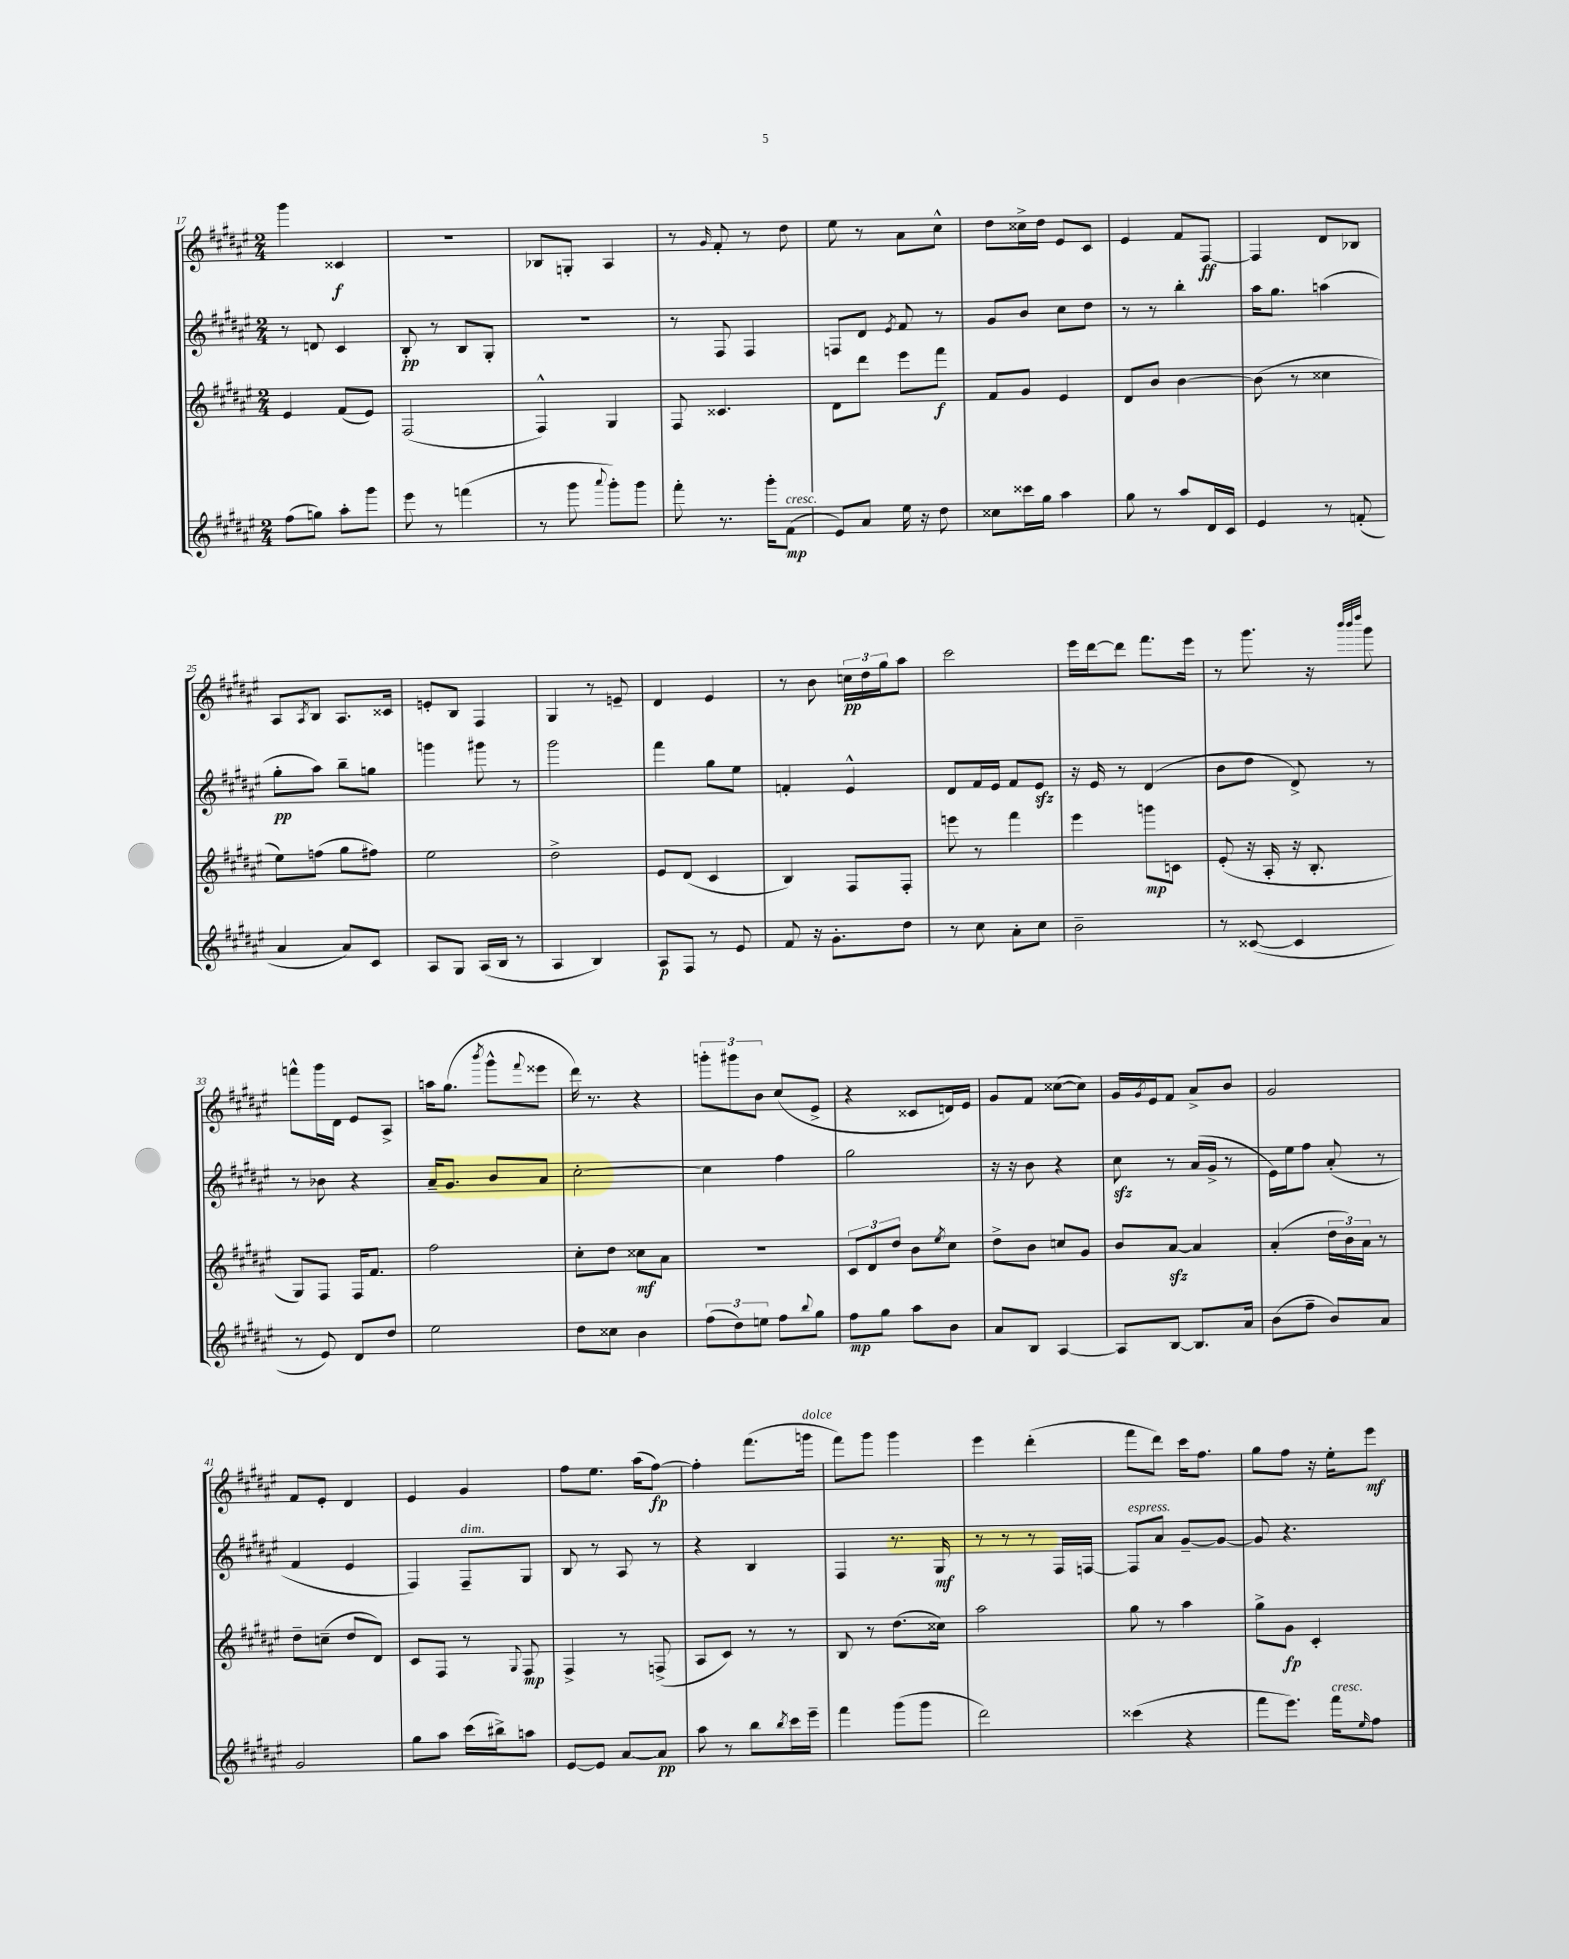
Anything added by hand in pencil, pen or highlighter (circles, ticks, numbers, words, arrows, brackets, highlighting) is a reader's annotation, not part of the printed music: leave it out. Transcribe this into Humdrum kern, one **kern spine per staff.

**kern	**kern	**kern	**kern
*staff4	*staff3	*staff2	*staff1
*clefG2	*clefG2	*clefG2	*clefG2
*k[f#c#g#d#a#e#]	*k[f#c#g#d#a#e#]	*k[f#c#g#d#a#e#]	*k[f#c#g#d#a#e#]
*M2/4	*M2/4	*M2/4	*M2/4
(8ff#\L	4e#/	8r	4ggg#\
8gg\J)	.	8d/	.
8aa#'\L	(8f#/L	4c#/	4c##/
8ggg#\J	8e#/J)	.	.
=	=	=	=
8eee#\	(2F#/	8B'/	2r
8r	.	8r	.
(4fff\	.	8B/L	.
.	.	8G#'/J	.
=	=	=	=
8r	4F#^^/)	2r	8B-/L
8ggg#\	.	.	8G'/J
8qqaaa#/	.	.	.
8ggg#'\L)	4G#/	.	4A#/
8ggg#\J	.	.	.
=	=	=	=
8fff#'\	8F#/	8r	8r
.	.	.	16qqg#/
8.r	4.c##/	8F#/	8f#'/
.	.	4F#/	8r
16ggg#'\LK	.	.	.
(8f#\J	.	.	8dd#\
=	=	=	=
8e#/L)	8d#\L	8F/L	8ee#\
8a#/J	8ddd#\J	8d#/J	8r
.	.	8qe#/	.
16ee#\	8eee#\L	8f#/	8a#\L
16r	.	.	.
8dd#\	8fff#\J	8r	8cc#^^\J
=	=	=	=
8cc##\L	8f#/L	8g#/L	8dd#\L
16ccc##\L	8g#/J	8b/J	16cc##^\L
16gg#\JJ	.	.	16dd#\JJ
4aa#\	4e#/	8cc#\L	8e#/L
.	.	8dd#\J	8c#/J
=	=	=	=
8gg#\	8d#/L	8r	4e#/
8r	8b/J	8r	.
8aa#/L	[4b\	4bb'\	8f#/L
16d#/L	.	.	[8F#/J
16c#/JJ	.	.	.
=	=	=	=
4e#/	(8b\]	16aa#\LK	4F#/]
.	.	8.gg#\J	.
.	8r	.	.
8r	4cc##\	(4aa\	8d#/L
(8f'/	.	.	8B-/J
=	=	=	=
4a#/	8ee#\L)	8gg#'\L	8A#/L
.	.	.	8qA#/
.	(8ff\J	8aa#\J)	8B/J
8a#/L)	8gg#\L	8bb~\L	8.A#/L
8c#/J	8ff#\J)	8gg\J	.
.	.	.	16c##/Jk
=	=	=	=
8A#/L	2ee#\	4ggg\	8e'/L
8G#/J	.	.	8B/J
(16A#/LL	.	8ggg#\	4F#/
16B/JJ	.	.	.
8r	.	8r	.
=	=	=	=
4A#/	2dd#^\	2ggg#\	4G#/
4B/)	.	.	8r
.	.	.	8e~/
=	=	=	=
8A#/L	8e#/L	4fff#\	4d#/
8F#/J	(8d#/J	.	.
8r	4c#/	8gg#\L	4e#/
8e#/	.	8ee#\J	.
=	=	=	=
8f#/	4B/)	4f'/	8r
16r	.	.	8b\
8.g#'\L	.	.	.
.	8F#/L	4e#^^/	24cc\LL
.	.	.	24dd#\
.	.	.	24gg#\J
8dd#\J	8F#'/J	.	8aa#\J
=	=	=	=
8r	8eee\	8d#/L	2ccc#\
8cc#\	8r	16f#/L	.
.	.	16e#/JJ	.
8a#'\L	4fff#\	8f#/L	.
8cc#\J	.	8e#/J	.
=	=	=	=
2b~\	4eee#\	16r	16eee#\LL
.	.	16e#/	[16ddd#\J
.	.	8r	8ddd#\]J
.	8ggg\L	(4d#/	8.fff#\L
.	8c\J	.	.
.	.	.	16eee#\Jk
=	=	=	=
8r	(8e#'/	8b\L	8r
([8c##/	16r	8dd#\J	8.ggg#\
.	16A#'/	.	.
4c##/]	16r	8d#^/)	.
.	8.B'/	.	16r
.	.	.	32qqbbb/LLL
.	.	.	32qqbbb/
.	.	.	32qqdddd#/JJJ
.	.	8r	8ggg#\
=	=	=	=
8r	8G#/L)	8r	8fff^^\L
8e#/)	8F#/J	8b-\	16ggg#\L
.	.	.	16d#\JJ
8d#/L	16F#/LK	4r	8e#/L
.	8.f#/J	.	.
8dd#/J	.	.	8A#^/J
=	=	=	=
2ee#\	2ff#\	16a#~/LK	16aa\LK
.	.	8.g#/J	(8.gg#\J
.	.	.	8qbbb/
.	.	8b/L	8ggg#^^\L
.	.	.	8qqfff#/
.	.	8a#/J	8eee##\J
=	=	=	=
8dd#\L	8cc#'\L	[2cc#'\	16ddd#\)
.	.	.	8.r
8cc##\J	8dd#\J	.	.
4b\	8cc##\L	.	4r
.	8a#\J	.	.
=	=	=	=
(12ff#\L	2r	4cc#\]	12ggg'\L
12dd#\)	.	.	12ggg#\
12ee\J	.	.	12b\J
8ff#\L	.	4ff#\	(8cc#/L
8qqbb/	.	.	.
8gg#\J	.	.	8e#^/J
=	=	=	=
8ff#\L	12c#/L	2gg#\	4r
.	12d#/	.	.
8gg#\J	.	.	.
.	12dd#/J	.	.
8aa#\L	8b\L	.	8c##/L
.	8qee#/	.	.
8b\J	8cc#\J	.	16d/L)
.	.	.	16e#/JJ
=	=	=	=
8a#/L	8dd#^\L	16r	8g#/L
.	.	16r	.
8B/J	8b\J	8b\	8f#/J
[4A#/	8cc/L	4r	([8cc##\L
.	8g#/J	.	8cc##\]J)
=	=	=	=
8A#/]L	8b/L	8cc#\	16g#/LL
.	.	.	8qg#/
.	.	.	16e#/J
[8B/J	[8a#/J	8r	8f#/J
8.B/]L	4a#/]	(16a#/LL	8a#^/L
.	.	16g#^/JJ	.
.	.	8r	8b/J
16a#/Jk	.	.	.
=	=	=	=
(8b\L	(4a#'/	16e#\LL)	2g#/
.	.	16ee#\J	.
8ff#~\J	.	8ff#\J	.
8b/L)	24dd#\LL	(8a#'/	.
.	24b\)	.	.
.	24a#\JJ	.	.
8a#/J	8r	8r	.
=	=	=	=
2g#/	8dd#~\L	4f#/	8f#/L
.	(8cc~\J	.	8e#'/J
.	8dd#/L	4e#/	4d#/
.	8d#/J)	.	.
=	=	=	=
8gg#\L	8c#/L	4F#/)	4e#/
8aa#\J	8F#/J	.	.
(16ccc#\LL	8r	8F#~/L	4g#/
16bb#^\J)	.	.	.
.	8qqG#/	.	.
8aa\J	8F#/	8G#/J	.
=	=	=	=
[8e#/L	4F#^/	8B/	8ff#\L
8e#/]J	.	8r	8.ee#\J
[8a#/L	8r	8A#/	.
.	.	.	(16aa#\LK
8a#/]J	(8F^/	8r	[8ff#\J)
=	=	=	=
8aa#\	8A#/L	4r	4ff#'\]
8r	8c#/J)	.	.
8bb\L	8r	4B/	(8.fff#\L
8qbb/	.	.	.
16ccc#\L	8r	.	.
16eee#~\JJ	.	.	16ggg\Jk
=	=	=	=
4fff#\	8B/	4F#/	8fff#\L)
.	8r	.	8ggg#\J
(8ggg#\L	(8.dd#\L	8.r	4ggg#\
8ggg#\J	.	.	.
.	16cc##\Jk)	16G#/	.
=	=	=	=
2ddd#\)	2aa#\	8r	4eee#\
.	.	8r	.
.	.	8r	(4ddd#'\
.	.	16F#/LL	.
.	.	[16F/JJ	.
=	=	=	=
(4ccc##\	8gg#\	8F/]L	8fff#\L
.	8r	8a#/J	8ddd#\J)
4r	4aa#\	[8g#~/L	16ccc#\LK
.	.	.	8.ff#\J
.	.	8g#/_J	.
=	=	=	=
8fff#\L	8gg#^\L	8g#/]	8gg#\L
8.eee#\J)	8g#\J	4.r	8ff#\J
.	4c#'/	.	16r
16fff#\LK	.	.	16ee#'\LK
16qqee#/	.	.	.
8ff#\J	.	.	8eee#\J
==	==	==	==
*-	*-	*-	*-
